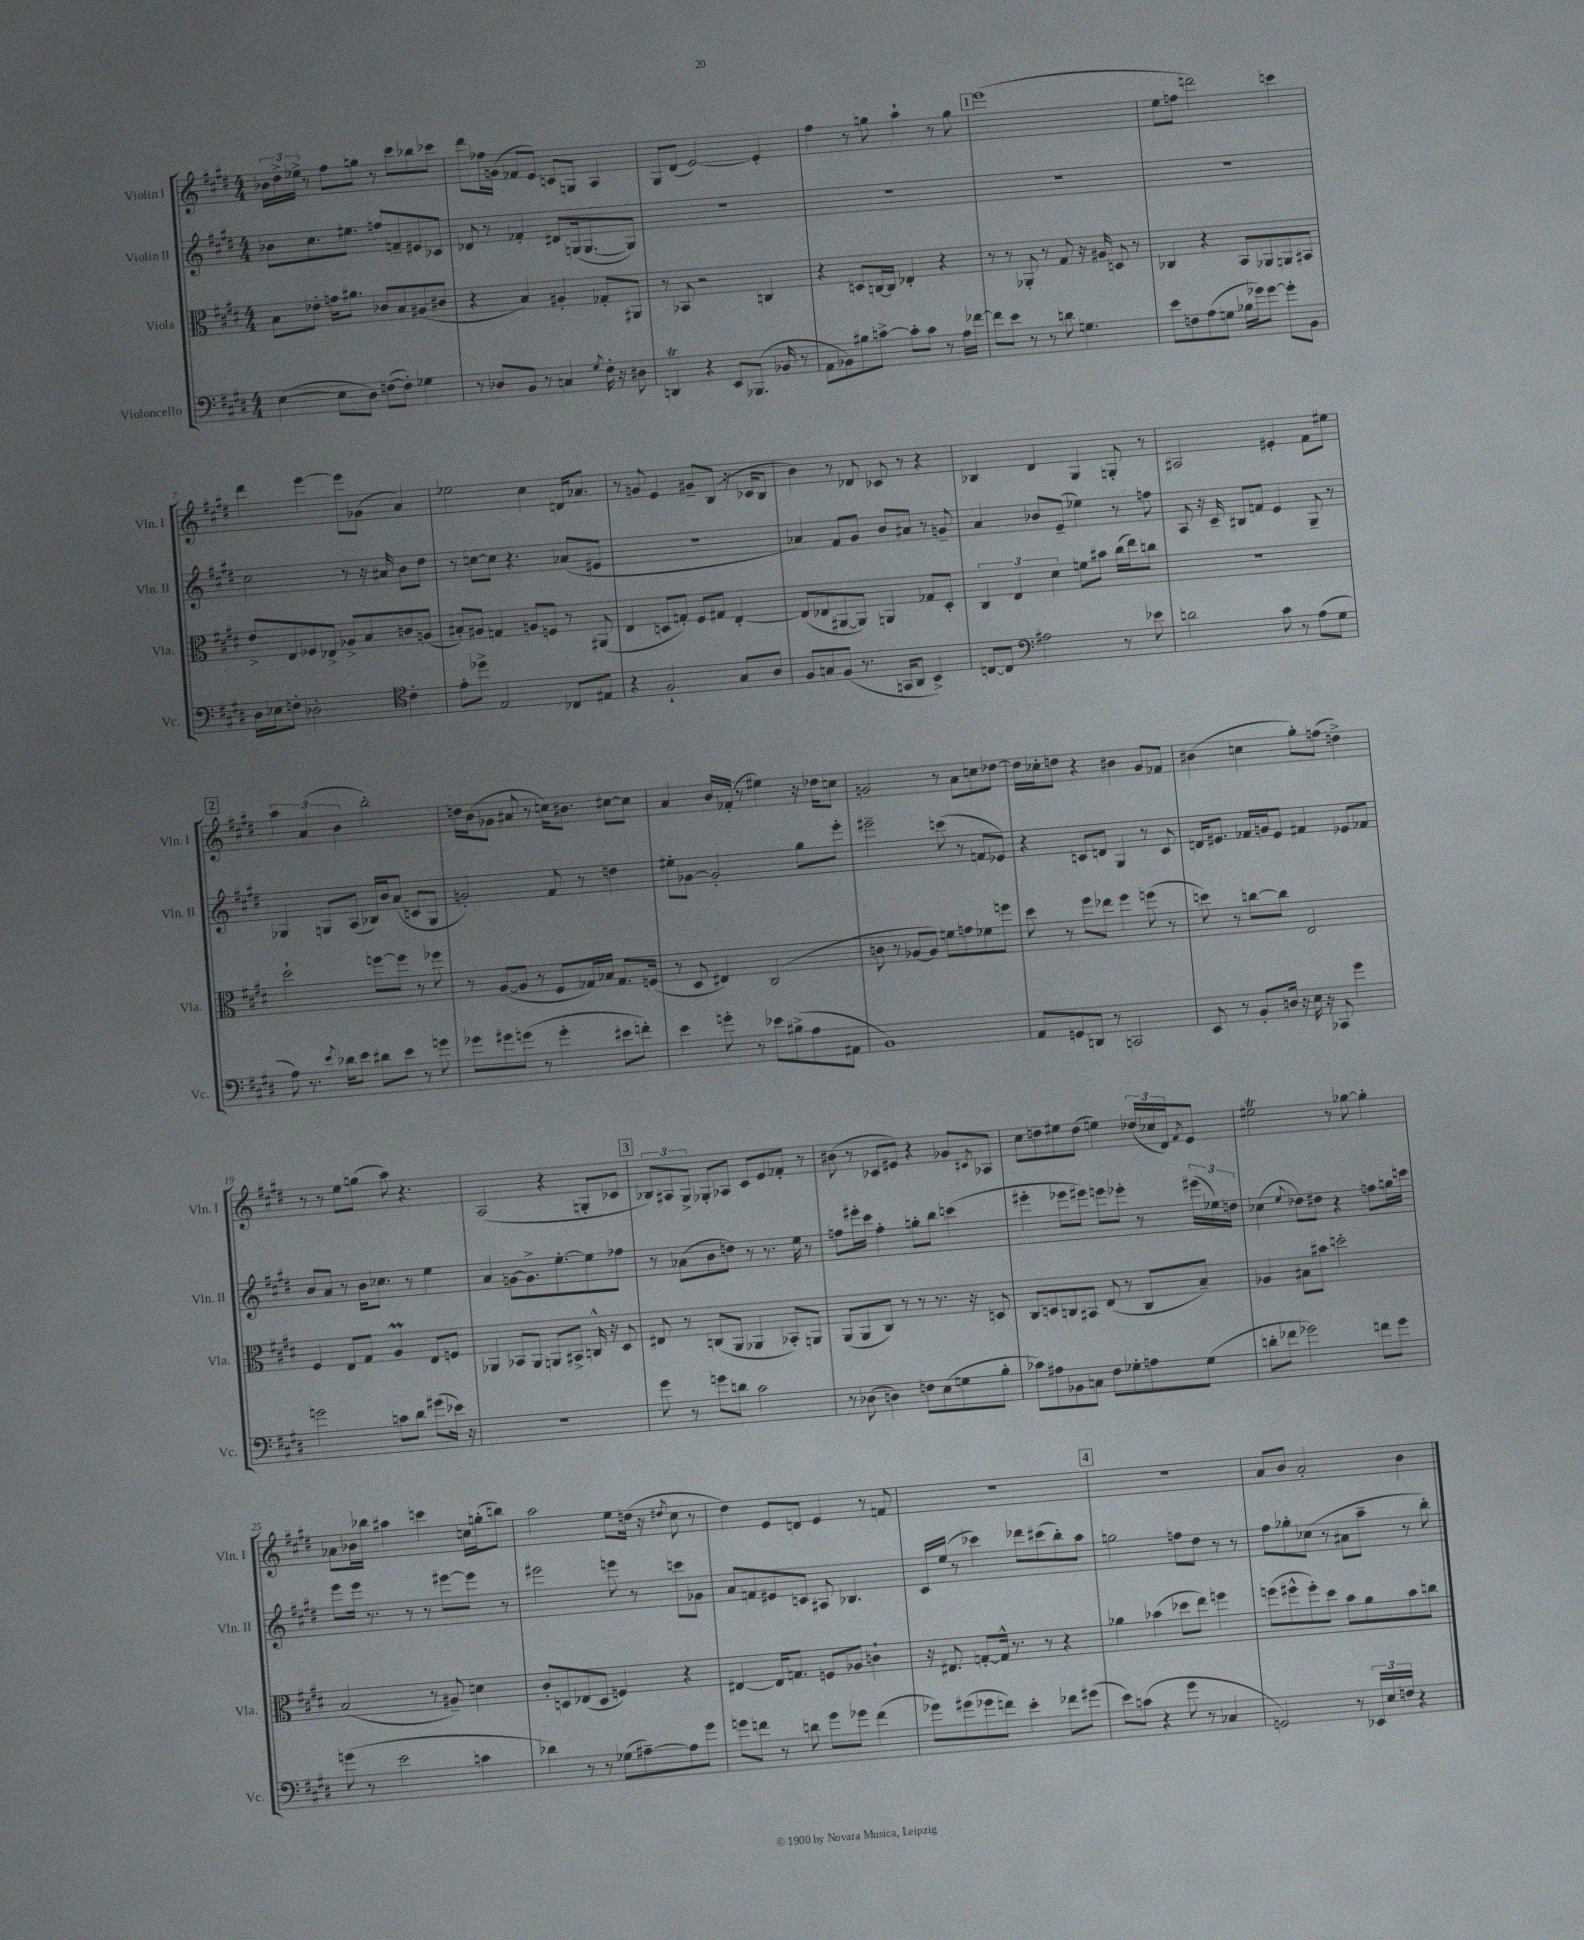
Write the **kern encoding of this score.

**kern	**kern	**kern	**kern
*staff4	*staff3	*staff2	*staff1
*clefF4	*clefC3	*clefG2	*clefG2
*k[f#c#g#d#]	*k[f#c#g#d#]	*k[f#c#g#d#]	*k[f#c#g#d#]
*M4/4	*M4/4	*M4/4	*M4/4
([4E	8B	8b-	24b-
.	.	.	24dd#^
.	.	.	24ee-^
.	8e-'	8.cc#	8r
8E]	16g	.	8ff#
.	8.a#	8.ee#	.
8D#)	.	.	8gg
([8F	8c-	8ff	8r
8F'])	8B	8f~	8ccc#
4G-	(8A#	8e#	8bb-
.	8c#	8c-	8ccc-
=	=	=	=
8r	4r	8d-	8ddd#
8D-	.	8r	16ff-
.	.	.	(16g
8BB	4B)	4f-'	8f-
8r	.	.	8e)
4C	4A#'	8d#	8c
.	.	(16G	8G
.	.	[8.G	.
8qG#	.	.	.
16F#'	8G-'	.	4A
16r	.	.	.
8D#	8AA#	8G])	.
=	=	=	=
4DD	8r	1r	8G#
.	8BB-	.	(8d#
4r	2r	.	[2e)
8EE	.	.	.
(8.BBB-	.	.	.
.	4C	.	4e']
16BB-	.	.	.
8r	.	.	.
=	=	=	=
8AA	4r	1r	4ff#
8BB-)	.	.	.
8B#	8D	.	8r
[8c^	[16C	.	8gg
.	16C]	.	.
8c']	4E-'	.	4aa`
8c	.	.	.
8r	4r	.	8r
16A	.	.	8gg
[16f-	.	.	.
=	=	=	=
8f-]	8r	1r	(1eee
8e	8r	.	.
8r	8AA-'	.	.
8r	8r	.	.
8d	8G#	.	.
4.G	16r	.	.
.	16A#	.	.
.	8D	.	.
.	8r	.	.
=	=	=	=
8e	4C-	1r	8ee
8F	.	.	8ff
(8A	4r	.	2ddd)
8G	.	.	.
16B-	8BB	.	.
16g-)	.	.	.
[8g-	8AA-	.	.
8g-']	8AA	.	4ccc
8BB	8BB#	.	.
=	=	=	=
16D#	8e^	2cc#	4ddd#
16E-	.	.	.
8F'	8E	.	.
2D-'	8F-	.	[4eee
.	8E-^	.	.
.	8A-^	8r	8eee]
.	8B	16r	(8g-
.	.	16a#	.
*clefC4	*	*	*
4c#'	8c	8b	4a)
.	(8A	8dd#	.
=	=	=	=
8e'	8B#')	8r	2ee-
8dd-^	8A#	[8cc	.
2E	4G	8cc]	.
.	.	4.r	.
.	8A	.	4cc#
.	8F	.	.
8C-	8r	(8a-	16d
.	.	.	8.a-
8E#	(8AA#	8e#	.
=	=	=	=
4r	4E	1r	8r
.	.	.	8g
2F#`	8D	.	4e
.	8G')	.	.
.	8F#	.	8g#~
.	8G#	.	(8B
8G#	[4E'	.	16r
.	.	.	16c-
8A	.	.	8B
=	=	=	=
8F#	(8E]	4a-)	4b)
8G	8E-	.	.
(8F#	[8AA#	8f#	8r
8.r	8AA#])	8g#	8d-
.	4AA	8b	8c-
16GG	.	.	.
8AA	.	8a#	8r
4BB^)	8G-	8r	4r
.	8D#'	8g~	.
=	=	=	=
[8C	6C#	4a	4B-
8C]	.	.	.
.	6E	.	.
*clefF4	*	*	*
2A#	.	8b-	4d#
.	6d#	.	.
.	.	(8e~	.
.	8f	4ee-)	4G#
.	8b#	.	.
8r	(16cc#	8r	8G'
.	16ee)	.	.
8e-	8cc	8ff	8r
=	=	=	=
2d	1r	8A	2A#
.	.	16r	.
.	.	16c#~	.
.	.	8B#	.
.	.	8f	.
8c#	.	4e	4e#'
8r	.	.	.
(8A	.	8G#~	8f#
8G#	.	8r	8ee#
=	=	=	=
8A)	2dd#`	4G-	6aa
8.r	.	.	.
.	.	.	(6a
.	.	8G	.
8qe	.	.	.
16d-	.	.	.
.	.	.	6b
8e	.	(8A	.
8d#	[8ff	16B-)	2bb')
.	.	16b	.
8e	8ff]	(8a	.
8r	8r	8c	.
8g	8ff-	8G	.
=	=	=	=
8g-	8r	2g')	16dd
.	.	.	(16b
8g#	([8A	.	8g-
(8g	8A]	.	8a#
8r	8r	.	8r
4g'	8F#	8f#	16cc)
.	.	.	8.b#
.	16G-)	8r	.
.	16B-	.	.
8e#	8.G-	4dd	[8cc#
8f')	.	.	8cc#]
.	(16F	.	.
=	=	=	=
4e	8r	8ee#'	4a
.	8D#	[8g-	.
8g'	4E#)	2g-']	16b
.	.	.	(16f-'
8r	.	.	8r
8e-	(2C#	.	4ee#)
(8B#^	.	.	.
8A	.	8gg#	16r
.	.	.	16dd-
8AA#	.	8eee'	8cc
=	=	=	=
1BB)	8c	2eee#~	2g
.	8r	.	.
.	[8A-	.	.
.	8A-])	.	.
.	8f	(8ccc	8r
.	8g	8r	8a
.	8f-	8f	8cc
.	8ff	8e-)	[8dd-
=	=	=	=
8AA	8dd#	4r	16dd-]
.	.	.	16cc-'
8GG	8r	.	8dd
8DD	8ff#	8c	4r
8r	8ee-	8d	.
2CC	4ff#	4G#	4b#
.	(8ff	8r	8g#
.	8r	8c	8f-
=	=	=	=
8EE	8dd)	16d	(4b#
.	.	8.e#	.
8r	8r	.	.
8BB'	[8cc	16f-	4cc
.	.	16g	.
16D	8cc]	8e#	.
16r	.	.	.
16E	2E	4f#	8gg#')
16r	.	.	.
8CC-	.	.	(8ff
4g#	.	8e-	4dd^)
.	.	8f-	.
=	=	=	=
2g	4F#	8b	8r
.	.	8a	8r
.	8E	8r	8ee
.	8G#	16b	(8gg
.	.	8.cc-	.
8c	4A	.	8aa)
8d#	.	8r	4.r
(8g#	8E	4ee	.
16e-)	8F	.	.
16r	.	.	.
=	=	=	=
1r	4AA-	4a	(2A
.	8BB-	[8g	.
.	8AA-	8.g^]	.
.	8AA	.	4r
.	.	[8.ee'	.
.	8BB#^	.	.
.	16C^^	8ee]	8G'
.	16r	.	.
.	8D#	8ff-	8c-
=	=	=	=
8g#	8E#	8r	12B-)
.	.	.	12A#
8r	8r	(8a-	.
.	.	.	12G#^
8g	(8C	8b	8G-'
8d	8AA	8dd)	8A-
2c#	4AA-	8r	8c#
.	.	8.r	8e
.	8BB-')	.	8f-'
.	.	16ee	.
.	8AA	8r	8r
=	=	=	=
8r	(8AA	8ff	(8b#
(8D-	8AA	16eee#'	8r
.	.	16ccc#	.
4D)	8C#)	4ff'	8c-
.	8r	.	8e#)
8F	8r	8gg'	4r
(8E	8.r	8bb	.
8G	.	(4ccc	8g-
.	16r	.	.
.	.	.	8qc#
8B'	8D	.	8A-
=	=	=	=
8c-)	8C#	4eee#'	8cc#
8A#	8D	.	8dd
8BB-	8C	8eee-	8ee#
8C	8BB#	8eee#)	(8dd
8F#	(8E	8eee	4ee)
8G-'	8r	8eee-'	.
8A	8C	8r	(24dd-
.	.	.	24cc-
.	.	.	24d#)
.	.	.	8qf#
(8G-	8B~)	(24eee#	8e
.	.	24ee-)	.
.	.	24dd	.
=	=	=	=
8d'	4A-	(4cc-	2ee#
8f-	.	.	.
.	.	8qqee	.
2g-)	8B#	8dd-)	.
.	8b#	8dd#	.
.	2dd'	4r	8r
.	.	.	[8gg-
8f	.	8ff	4gg-']
8g-	.	16gg	.
.	.	16ccc	.
=	=	=	=
(8g	(2B	8eee	8a-
8r	.	16eee	16b-
.	.	8.r	16bb-
2e	.	.	4aa#
.	.	8r	.
.	8r	8r	4ccc
.	8A#~)	[8eee#	.
4c	4d	8eee#]	16cc
.	.	.	(16gg'
.	.	8r	8bb)
=	=	=	=
4d-)	8c#'	2eee#	2aa
.	8D	.	.
8r	(8E-	.	.
8r	8D	.	.
(8G-	4F)	8eee	8ee
[8A#~)	.	8r	(16dd
.	.	.	16r
.	.	.	8qdd#
8A#]	4r	8ccc	8cc#
8g#	.	8g-	8r
=	=	=	=
8g	[4E#	8a	4dd#)
8f	.	8f	.
8r	16E#]	8e#	8e
.	8.G	.	.
8d	.	8c	8d
8g	8F	8A#	4e
8g-	8A-	4.B-	.
(4f	4c`	.	8r
.	.	.	8f
=	=	=	=
8g-)	16r	16c#	1r
.	8.E#	(16ee	.
(8g#	.	8r	.
8g-	[8G'	4ccc-)	.
8f)	16G^^]	.	.
.	8.r	.	.
4e'	.	8ddd-	.
.	8r	(8ccc#	.
8f-	4r	8bb')	.
(8g#	.	8aa	.
=	=	=	=
8e)	4a-	2gg	1r
(8c	.	.	.
4r	(4b-	.	.
8g#	8dd-	8ff	.
8r	8ee)	8dd#	.
4C-	4ff	8r	.
.	.	8r	.
=	=	=	=
2GG)	(8ff	8ff#	8a
.	8ff#^^	8gg-'	8b
.	8ff#')	(8cc-	2a'
.	8dd#	8r	.
8r	8b	8a#	.
24EE-	8a	8aa~	.
24E	.	.	.
24F	.	.	.
4r	8b	8r	4b
.	8cc	8bb')	.
==	==	==	==
*-	*-	*-	*-
